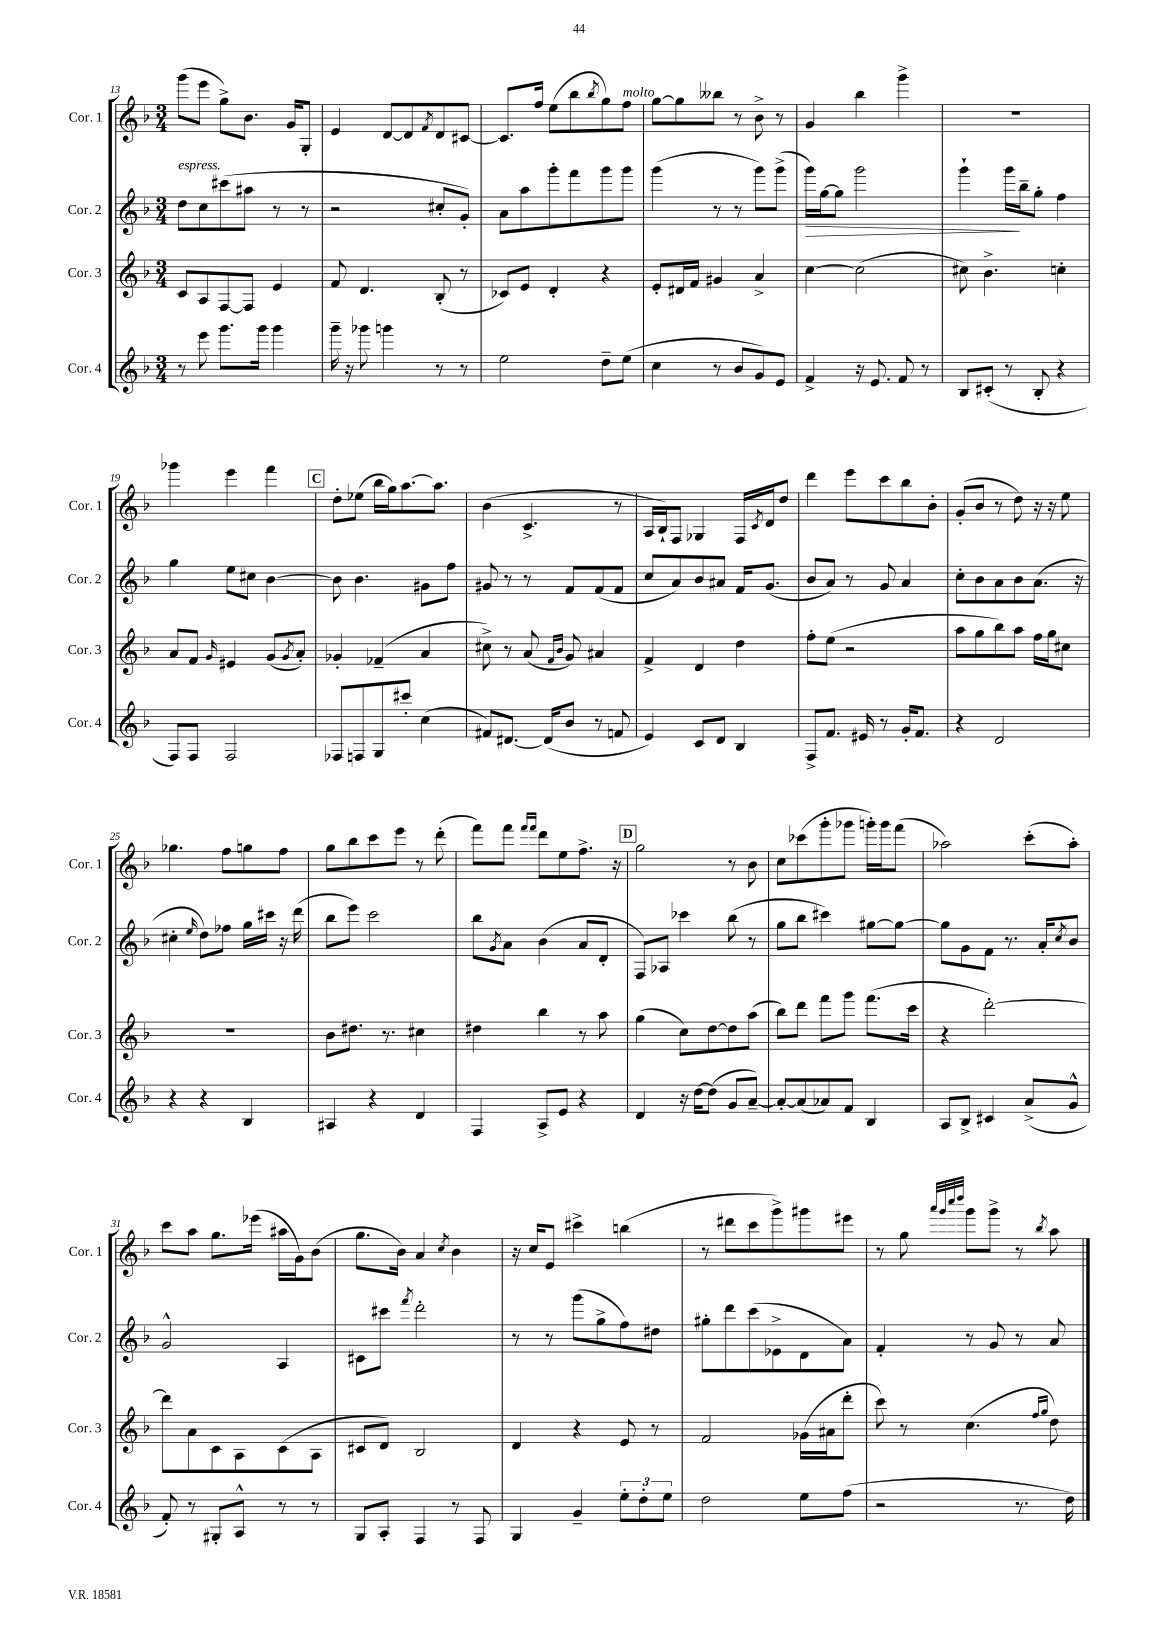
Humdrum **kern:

**kern	**kern	**kern	**kern
*staff4	*staff3	*staff2	*staff1
*clefG2	*clefG2	*clefG2	*clefG2
*k[b-]	*k[b-]	*k[b-]	*k[b-]
*M3/4	*M3/4	*M3/4	*M3/4
8r	8c	8dd	(8ggg
8eee	8A	8cc	8eee
8.ggg	[8F	(8ccc#	8gg^)
.	8F]	8aa#	8.b-
16ggg	.	.	.
4ggg	4e	8r	.
.	.	.	16g
.	.	8r	8G'
=	=	=	=
16ggg~	8f	2r	4e
16r	.	.	.
8ggg-	4.d	.	.
4ggg	.	.	[8d
.	.	.	8d]
.	.	.	8qf
8r	(8B-'	8cc#'	8d
8r	8r	8g')	[8c#
=	=	=	=
2ee	8c-)	8a	8.c#]
.	8e	8aa	.
.	.	.	16ff
.	4d'	8ggg'	(8ee
.	.	8fff	8bb-
.	.	.	8qbb-
8dd~	4r	8ggg	8gg)
(8ee	.	8ggg	8ff
=	=	=	=
4cc	8e'	(4ggg	[8gg
.	16d#	.	8gg]
.	16f	.	.
8r	4g#	8r	8bb--
8b-	.	8r	8r
8g)	4a^	8ggg)	8b-^
8e	.	(8ggg^	8r
=	=	=	=
4f^	[4cc	16ggg)	4g
.	.	[16gg	.
.	.	8gg]	.
16r	(2cc]	2ggg	4bb-
8.e	.	.	.
8f	.	.	4ggg^
8r	.	.	.
=	=	=	=
8B-	8cc#)	4ggg`	2.r
(8c#'	4.b-^	.	.
8r	.	16ggg	.
.	.	16bb-~	.
8B-'	.	8gg'	.
4r	4cc'	4ff	.
=	=	=	=
8F)	8a	4gg	4ggg-
8F	8f	.	.
.	16qqg	.	.
2F	4e#	8ee	4eee
.	.	8cc#	.
.	(8g	[4b-	4fff
.	8qg	.	.
.	8a')	.	.
=	=	=	=
8F-	4g-'	8b-]	8dd'
8F	.	4.b-	(8ee-
8G	(4f-~	.	16bb-
.	.	.	16gg)
8ccc#'	.	.	[8.aa
(4cc	4a	8g#	.
.	.	.	8.aa]
.	.	8ff	.
=	=	=	=
8f#)	8cc#^)	8g#	(4b-
[8.d#	8r	8r	.
.	(8a	8r	4.c^
(16d#]	.	.	.
.	16qqf	.	.
.	16qqb-	.	.
8b-	8g)	8f	.
8r	4a#	(8f	.
8f	.	8f	8r
=	=	=	=
4e)	4f^	8cc	16A
.	.	.	16B-`)
.	.	8a)	8F
8c	4d	8b-	4G-
8d	.	8a#	.
4B-	4dd	16f	16F
.	.	.	8qc
.	.	(8.g	16d
.	.	.	8dd
=	=	=	=
8F^	8ff'	8b-	4ddd
8.f	(8ee	8a)	.
.	2r	8r	8eee
16e#	.	.	.
8r	.	8g	8ccc
16g'	.	4a	8bb-
8.f	.	.	.
.	.	.	8b-'
=	=	=	=
4r	8aa	8cc'	(8g'
.	8gg	8b-	8b-
2d	8bb-)	8a	8r
.	8aa	8b-	8dd)
.	16ff	(8.a	16r
.	16gg	.	16r
.	8cc#	.	8ee
.	.	16r	.
=	=	=	=
4r	2.r	4cc#'	4.gg-
.	.	16qqee	.
4r	.	8dd)	.
.	.	8ff-	8ff
4B-	.	16gg	8gg
.	.	16ccc#	.
.	.	16r	8ff
.	.	(16ddd	.
=	=	=	=
4A#	8b-	8bb-	8gg
.	8.dd#	8eee)	8bb-
4r	.	2ccc	8ccc
.	8.r	.	.
.	.	.	8eee
4d	4cc#	.	8r
.	.	.	(8ddd'
=	=	=	=
4F	4dd#	8bb-	8fff)
.	.	8qg	.
.	.	8a	8fff
.	.	.	16qqfff
.	.	.	16qqfff
8A^	4bb-	(4b-	8ddd
8e	.	.	8ee
4r	8r	8a	8.ff^
.	8aa	8d'	.
.	.	.	16r
=	=	=	=
4d	(4gg	8F)	2gg
.	.	8A-	.
16r	8cc)	4ccc-	.
[16dd	.	.	.
(8dd]	[8dd	.	.
8g	8dd]	(8bb-	8r
[8a~)	(8aa	8r	8b-
=	=	=	=
8a'_	8bb-)	8gg	8cc
(8a]	8ddd	8bb-	(8ccc-
8a-)	8fff	4ccc#)	8ggg'
8f	8ggg	.	8ggg-
4B-	(8.fff	[8gg#	16ggg')
.	.	.	16ggg
.	.	8gg#_	(8fff
.	16ccc	.	.
=	=	=	=
8A	4r	8gg#]	2aa-)
8B-^	.	8g	.
4c#	[2ddd')	8f	.
.	.	8.r	.
(8a^	.	.	(8ccc'
.	.	16a'	.
.	.	8qcc	.
8g^^	.	8b-	8aa-')
=	=	=	=
8f')	8ddd]	2g^^	8ccc
8r	8a	.	8aa
8G#'	8c	.	8.gg
8A^^	8A	.	.
.	.	.	(16eee-
8r	(8c	4A	16aa#
.	.	.	16g)
8r	8A	.	(8b-
=	=	=	=
8G	8c#	8c#	8.gg
8A'	8d)	8ccc#	.
.	.	.	16b-)
.	.	8qfff	.
4F	2B-	2ddd'	4a
.	.	.	8qcc
8r	.	.	4b-
8F	.	.	.
=	=	=	=
4G	4d	8r	16r
.	.	.	16cc
.	.	8r	8e
4g~	4r	(8ggg	4ccc#^
.	.	8gg^	.
12ee'	8e	8ff)	(4bb
12dd'	.	.	.
.	8r	8dd#	.
12ee	.	.	.
=	=	=	=
2dd	2f	8gg#'	8r
.	.	8ddd	8ddd#
.	.	(8ccc	8ccc
.	.	8e-^	8ggg^)
8ee	(16g-	8d	8ggg#
.	16a#	.	.
(8ff	8ddd'	8a)	8eee#
=	=	=	=
2r	8ccc)	4f'	8r
.	8r	.	8gg
.	.	.	32qqaaa
.	.	.	32qqggg
.	.	.	32qqcccc
.	.	.	32qqdddd
.	(4.cc	8r	8ggg
.	.	8g	8ggg^
8.r	.	8r	8r
.	16qqff	.	.
.	16qqgg	.	8qbb-
.	8dd)	8a	8aa
16dd)	.	.	.
==	==	==	==
*-	*-	*-	*-
